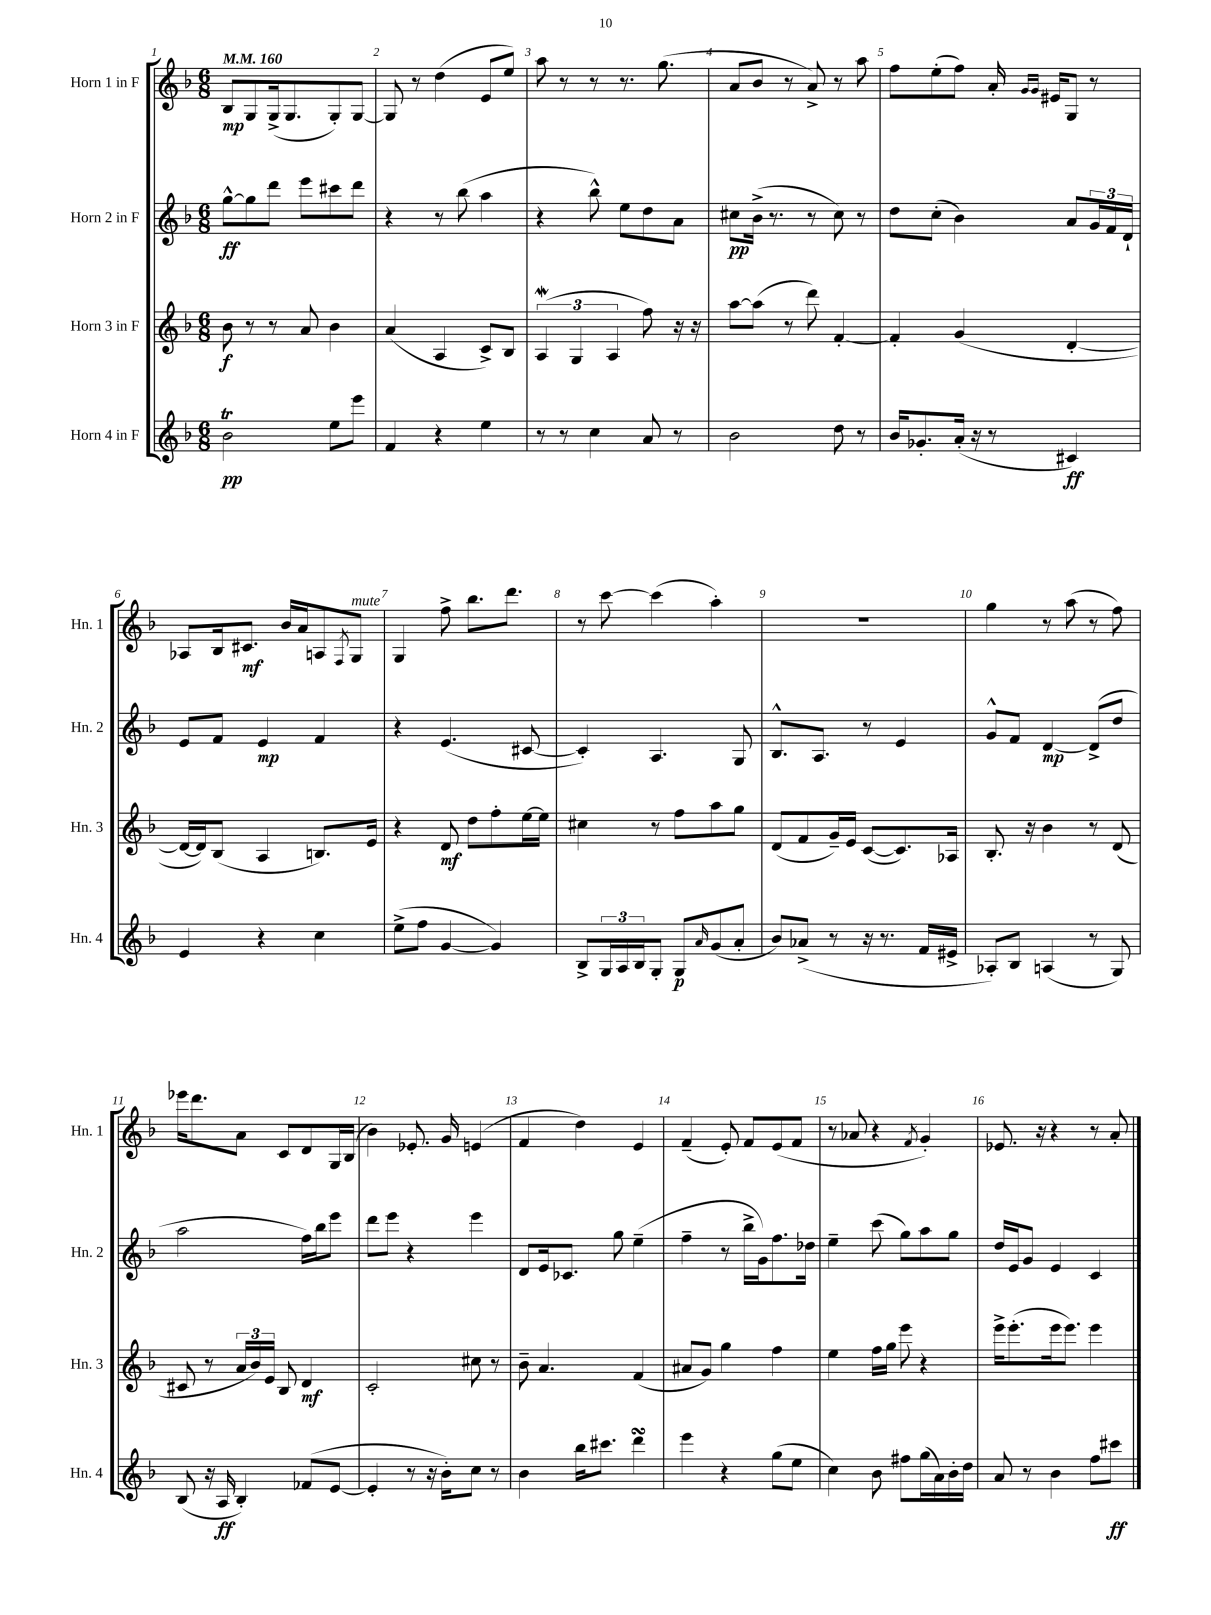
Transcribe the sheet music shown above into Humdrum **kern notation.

**kern	**dynam	**kern	**dynam	**kern	**dynam	**kern	**dynam
*part4	*part4	*part3	*part3	*part2	*part2	*part1	*part1
*staff4	*staff4	*staff3	*staff3	*staff2	*staff2	*staff1	*staff1
*I"Horn 4 in F	*	*I"Horn 3 in F	*	*I"Horn 2 in F	*	*I"Horn 1 in F	*
*I'Hn. 4	*	*I'Hn. 3	*	*I'Hn. 2	*	*I'Hn. 1	*
*clefG2	*	*clefG2	*	*clefG2	*	*clefG2	*
*k[b-]	*	*k[b-]	*	*k[b-]	*	*k[b-]	*
*M6/8	*	*M6/8	*	*M6/8	*	*M6/8	*
*MM160	*	*MM160	*	*MM160	*	*MM160	*
=1	=1	=1	=1	=1	=1	=1	=1
2b-T\	pp	8b-\	f	[8gg^^\L	ff	8B-/L	mp
.	.	8r	.	8gg\]	.	8G/	.
.	.	8r	.	8ddd\J	.	(16G^/k	.
.	.	.	.	.	.	8.G/	.
.	.	8a/	.	8eee\L	.	.	.
8ee\L	.	4b-\	.	8ccc#X\	.	8G'/)	.
8eee\J	.	.	.	8ddd\J	.	[8G/J	.
=2	=2	=2	=2	=2	=2	=2	=2
4f/	.	(4a/	.	4r	.	8G/]	.
.	.	.	.	.	.	8r	.
4r	.	4A/	.	8r	.	(4dd\	.
.	.	.	.	(8bb-\	.	.	.
4ee\	.	8c^/L)	.	4aa\	.	8e/L	.
.	.	8B-/J	.	.	.	8ee/J)	.
=3	=3	=3	=3	=3	=3	=3	=3
8r	.	(6AW/	.	4r	.	8aa\	.
8r	.	.	.	.	.	8r	.
.	.	6G/	.	.	.	.	.
4cc\	.	.	.	8bb-^^\)	.	8r	.
.	.	6A/	.	.	.	.	.
.	.	.	.	8ee\L	.	8.r	.
8a/	.	8ff\)	.	8dd\	.	.	.
.	.	.	.	.	.	(8.gg\	.
8r	.	16r	.	8a\J	.	.	.
.	.	16r	.	.	.	.	.
=4	=4	=4	=4	=4	=4	=4	=4
2b-\	.	[8aa\L	.	8cc#X\L	pp	8a/L	.
.	.	(8aa\J]	.	(16b-^\Jk	.	8b-/J	.
.	.	.	.	8.r	.	.	.
.	.	8r	.	.	.	8r	.
.	.	8ddd\)	.	8r	.	8a^/)	.
8dd\	.	[4f'/	.	8cc#\)	.	8r	.
8r	.	.	.	8r	.	8aa\	.
=5	=5	=5	=5	=5	=5	=5	=5
16b-/KL	.	4f'/]	.	8dd\L	.	8ff\L	.
8.g-X'/	.	.	.	.	.	.	.
.	.	.	.	(8cc'\J	.	(8ee'\	.
(16a'/Jk	.	(4g/	.	4b-\)	.	8ff\J)	.
16r	.	.	.	.	.	.	.
8r	.	.	.	.	.	16a'/	.
.	.	.	.	.	.	16qqg/LL	.
.	.	.	.	.	.	16qqg/JJ	.
.	.	.	.	.	.	16e#X/KL	.
4c#X/)	ff	[4d'/	.	8a/L	.	8G/J	.
.	.	.	.	24g/L	.	8r	.
.	.	.	.	24f/	.	.	.
.	.	.	.	24d`/JJ	.	.	.
!!LO:LB:g=z
=6	=6	=6	=6	=6	=6	=6	=6
4e/	.	16d/LL_	.	8e/L	.	8A-X/L	.
.	.	16d/J])	.	.	.	.	.
.	.	(8B-/J	.	8f/J	.	16B-/k	.
.	.	.	.	.	.	8.c#X/J	mf
4r	.	4A/	.	4e/	mp	.	.
.	.	.	.	.	.	16b-/LL	.
.	.	.	.	.	.	16a/J	.
4cc\	.	8.Bn/L)	.	4f/	.	8An/	.
.	.	.	.	.	.	8qF/	.
!	!	!	!	!	!	!LO:TX:a:i:t=mute	!
.	.	.	.	.	.	8G/J	.
.	.	16e/Jk	.	.	.	.	.
=7	=7	=7	=7	=7	=7	=7	=7
(8ee^\L	.	4r	.	4r	.	4G/	.
8ff\J	.	.	.	.	.	.	.
[4g/	.	8d/	mf	(4.e/	.	8ff^\	.
.	.	8dd\L	.	.	.	8.bb-\L	.
4g/])	.	8ff'\	.	.	.	.	.
.	.	.	.	.	.	8.ddd\J	.
.	.	[16ee\L	.	[8c#X/	.	.	.
.	.	16ee\JJ]	.	.	.	.	.
=8	=8	=8	=8	=8	=8	=8	=8
8B-^/L	.	4cc#X\	.	4c#'/])	.	8r	.
24G/L	.	.	.	.	.	[8ccc\	.
24A/	.	.	.	.	.	.	.
24B-/J	.	.	.	.	.	.	.
8G'/J	.	8r	.	4.A/	.	(4ccc\]	.
8G/L	p	8ff\L	.	.	.	.	.
16qqa/	.	.	.	.	.	.	.
(8g/	.	8aa\	.	.	.	4aa'\)	.
8a'/J	.	8gg\J	.	8G/	.	.	.
=9	=9	=9	=9	=9	=9	=9	=9
8b-/L)	.	(8d/L	.	8.B-^^/L	.	2.r	.
(8a-X^/J	.	8f/	.	.	.	.	.
.	.	.	.	8.A/J	.	.	.
8r	.	16g~/L)	.	.	.	.	.
.	.	16e/JJ	.	.	.	.	.
16r	.	([8c/L	.	8r	.	.	.
8.r	.	.	.	.	.	.	.
.	.	8.c/])	.	4e/	.	.	.
16f/LL	.	.	.	.	.	.	.
16e#X^/JJ	.	16A-X/Jk	.	.	.	.	.
=10	=10	=10	=10	=10	=10	=10	=10
8A-X'/L)	.	8.B-'/	.	8g^^/L	.	4gg\	.
8B-/J	.	.	.	8f/J	.	.	.
.	.	16r	.	.	.	.	.
(4An/	.	4b-\	.	[4d/	mp	8r	.
.	.	.	.	.	.	(8aa\	.
8r	.	8r	.	(8d^/L]	.	8r	.
8G/)	.	(8d/	.	8dd/J	.	8ff\)	.
!!LO:LB:g=z
=11	=11	=11	=11	=11	=11	=11	=11
(8B-/	.	8c#X/	.	2aa\	.	16eee-X\KL	.
.	.	.	.	.	.	8.ddd\	.
16r	.	8r	.	.	.	.	.
16A/	ff	.	.	.	.	.	.
4B-'/)	.	24a/LL	.	.	.	8a\J	.
.	.	24b-/)	.	.	.	.	.
.	.	24e/JJ	.	.	.	.	.
.	.	8B-/	.	.	.	8c/L	.
(8f-X/L	.	4d/	mf	16ff\LL)	.	8d/	.
.	.	.	.	16bb-\J	.	.	.
[8e/J	.	.	.	8eee\J	.	16G/L	.
.	.	.	.	.	.	(16B-/JJ	.
=12	=12	=12	=12	=12	=12	=12	=12
4e'/]	.	2c'/	.	8ddd\L	.	4b-\)	.
.	.	.	.	8eee\J	.	.	.
8r	.	.	.	4r	.	8.e-X'/	.
16r	.	.	.	.	.	.	.
16b-'\KL)	.	.	.	.	.	16g/	.
8cc\J	.	8cc#X\	.	4eee\	.	(4en/	.
8r	.	8r	.	.	.	.	.
=13	=13	=13	=13	=13	=13	=13	=13
4b-\	.	8b-~\	.	8d/L	.	4f/	.
.	.	4.a/	.	16e/k	.	.	.
.	.	.	.	8.c-X/J	.	.	.
16bb-\KL	.	.	.	.	.	4dd\)	.
8.ccc#X\J	.	.	.	.	.	.	.
.	.	.	.	8gg\	.	.	.
4dddsSSS\	.	(4f/	.	(4ee~\	.	4e/	.
=14	=14	=14	=14	=14	=14	=14	=14
4eee\	.	8a#X/L	.	4ff~\	.	(4f~/	.
.	.	8g/J)	.	.	.	.	.
4r	.	4gg\	.	8r	.	8e'/)	.
.	.	.	.	16bb-^\LL	.	8f/L	.
.	.	.	.	16g\J)	.	.	.
(8gg\L	.	4ff\	.	8.ff\	.	(8e/	.
8ee\J	.	.	.	.	.	8f/J	.
.	.	.	.	16dd-X\Jk	.	.	.
=15	=15	=15	=15	=15	=15	=15	=15
4cc\)	.	4ee\	.	4ee~\	.	8r	.
.	.	.	.	.	.	8a-X/	.
8b-\	.	16ff\LL	.	(8ccc\	.	4r	.
.	.	16gg\JJ	.	.	.	.	.
8ff#X\L	.	8eee\	.	8gg\L)	.	.	.
.	.	.	.	.	.	8qf/	.
(16gg\L	.	4r	.	8aa\	.	4g'/)	.
16a\)	.	.	.	.	.	.	.
16b-'\	.	.	.	8gg\J	.	.	.
16dd\JJ	.	.	.	.	.	.	.
=16	=16	=16	=16	=16	=16	=16	=16
8a/	.	16eee^\KL	.	16dd/LL	.	8.e-X/	.
.	.	(8.eee'\	.	16e/J	.	.	.
8r	.	.	.	8g/J	.	.	.
.	.	.	.	.	.	16r	.
4b-\	.	16eee\k	.	4e/	.	4r	.
.	.	8.eee\J)	.	.	.	.	.
8ff\L	.	4eee\	.	4c/	.	8r	.
8ccc#X\J	ff	.	.	.	.	8a'/	.
==	==	==	==	==	==	==	==
*-	*-	*-	*-	*-	*-	*-	*-
